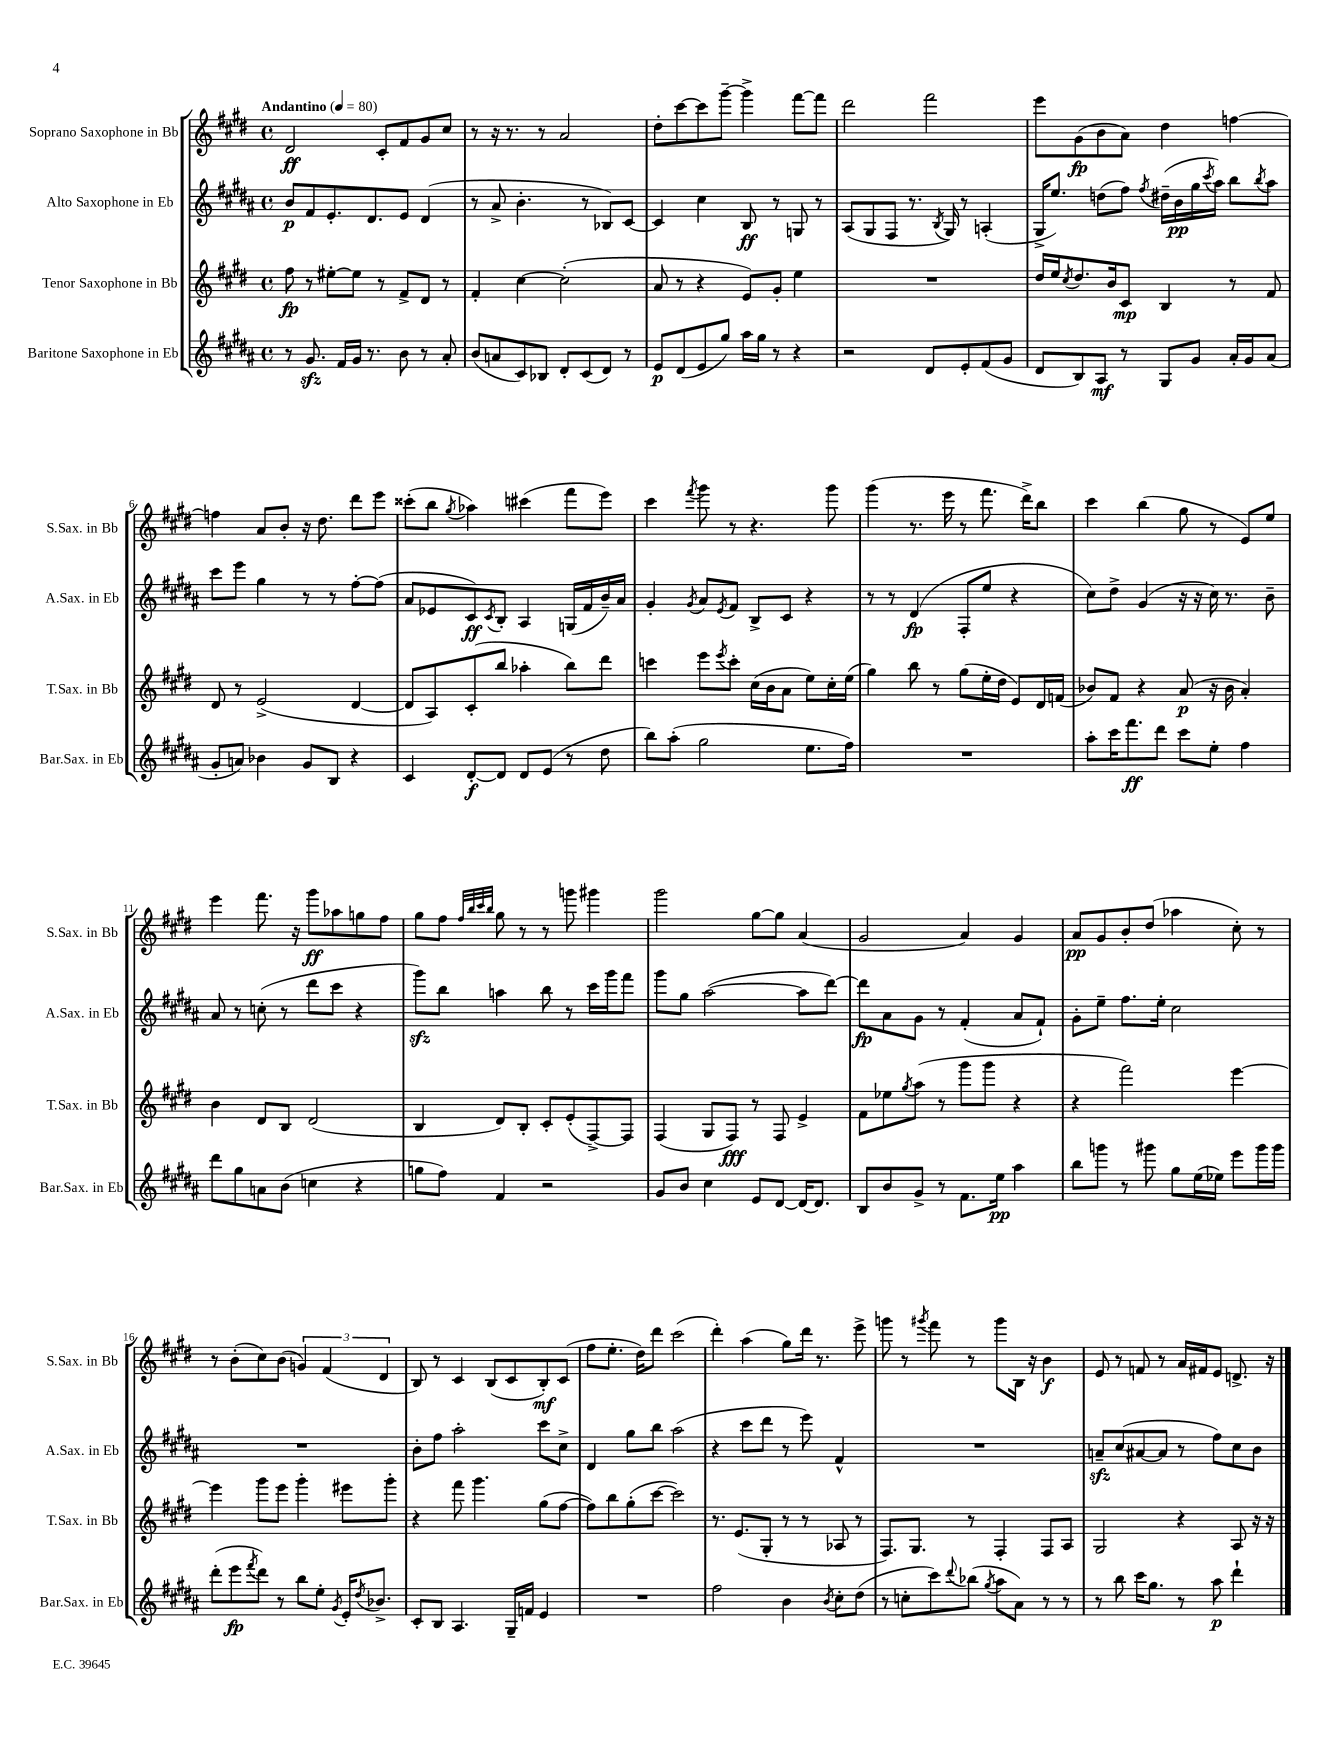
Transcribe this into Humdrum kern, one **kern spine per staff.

**kern	**dynam	**kern	**dynam	**kern	**dynam	**kern	**dynam
*part4	*part4	*part3	*part3	*part2	*part2	*part1	*part1
*staff4	*staff4	*staff3	*staff3	*staff2	*staff2	*staff1	*staff1
*I"Baritone Saxophone in Eb	*	*I"Tenor Saxophone in Bb	*	*I"Alto Saxophone in Eb	*	*I"Soprano Saxophone in Bb	*
*I'Bar.Sax. in Eb	*	*I'T.Sax. in Bb	*	*I'A.Sax. in Eb	*	*I'S.Sax. in Bb	*
*clefG2	*	*clefG2	*	*clefG2	*	*clefG2	*
*k[f#c#g#d#a#]	*	*k[f#c#g#d#]	*	*k[f#c#g#d#a#]	*	*k[f#c#g#d#]	*
*M4/4	*	*M4/4	*	*M4/4	*	*M4/4	*
*met(c)	*	*met(c)	*	*met(c)	*	*met(c)	*
*MM80	*	*MM80	*	*MM80	*	*MM80	*
=1	=1	=1	=1	=1	=1	=1	=1
!	!	!	!	!	!	!LO:TX:a:B:t=Andantino	!
8r	.	8ff#\	fp	8b/L	p	2d#/	ff
8.g#zz/	.	8r	.	8f#/	.	.	.
.	.	[8ee#X'\L	.	8.e'/	.	.	.
16f#/LL	.	.	.	.	.	.	.
16g#/JJ	.	8ee#\J]	.	.	.	.	.
8.r	.	.	.	8.d#/	.	.	.
.	.	8r	.	.	.	8c#'/L	.
8b\	.	8f#^/L	.	8e/J	.	8f#/	.
8r	.	8d#/J	.	(4d#/	.	8g#/	.
8a#'/	.	8r	.	.	.	8cc#/J	.
=2	=2	=2	=2	=2	=2	=2	=2
(8b/L	.	4f#'/	.	8r	.	8r	.
8an/	.	.	.	8a#^/	.	16r	.
.	.	.	.	.	.	8.r	.
8c#/)	.	[4cc#\	.	4.b'\	.	.	.
8B-X/J	.	.	.	.	.	8r	.
8d#'/L	.	(2cc#'\]	.	.	.	2a/	.
(8c#/	.	.	.	8r	.	.	.
8d#/J)	.	.	.	8B-X/L)	.	.	.
8r	.	.	.	[8c#/J	.	.	.
=3	=3	=3	=3	=3	=3	=3	=3
8e/L	p	8a/	.	4c#/]	.	8dd#'\L	.
(8d#/	.	8r	.	.	.	[8ccc#\	.
8e/	.	4r	.	4cc#\	.	8ccc#\]	.
8gg#/J)	.	.	.	.	.	[8ggg#~\J	.
16aa#\LL	.	8e/L)	.	8B/	ff	4ggg#^\]	.
16gg#\JJ	.	.	.	.	.	.	.
8r	.	8g#'/J	.	8r	.	.	.
4r	.	4ee\	.	8Gn/	.	[8fff#\L	.
.	.	.	.	8r	.	8fff#\J]	.
=4	=4	=4	=4	=4	=4	=4	=4
2r	.	1r	.	(8A#/L	.	2ddd#\	.
.	.	.	.	8G#/	.	.	.
.	.	.	.	8F#/J	.	.	.
.	.	.	.	8.r	.	.	.
8d#/L	.	.	.	.	.	2fff#\	.
.	.	.	.	8qB/	.	.	.
.	.	.	.	16G#/)	.	.	.
8e'/	.	.	.	8r	.	.	.
(8f#/	.	.	.	(4An'/	.	.	.
8g#/J	.	.	.	.	.	.	.
=5	=5	=5	=5	=5	=5	=5	=5
8d#/L	.	16dd#/LL	.	16G#^/KL	.	8eee\L	.
.	.	16ee/J	.	8.ee/J)	.	.	.
.	.	8qcc#/	.	.	.	.	.
8B/)	.	8.dd#/	.	.	.	(8g#\	fp
8A#/J	mf	.	.	(8ddn\L	.	8b\	.
.	.	16b/k	.	.	.	.	.
8r	.	8c#/J	mp	8ff#\J)	.	8a\J)	.
.	.	.	.	8qff#/	.	.	.
8G#/L	.	4B/	.	(16dd#X~\LL	.	4dd#\	.
.	.	.	.	16b\	pp	.	.
8g#/J	.	.	.	16gg#\	.	.	.
.	.	.	.	8qccc#/	.	.	.
.	.	.	.	16aa#\JJ)	.	.	.
16a#'/LL	.	8r	.	8bb\L	.	[4ffn\	.
16g#/J	.	.	.	.	.	.	.
.	.	.	.	8qbb/	.	.	.
(8a#/J	.	8f#/	.	8aa#\J	.	.	.
!!LO:LB:g=z
=6	=6	=6	=6	=6	=6	=6	=6
8g#'/L	.	8d#/	.	8ccc#\L	.	4ffn\]	.
8an/J)	.	8r	.	8eee\J	.	.	.
4b-X\	.	(2e^/	.	4gg#\	.	8a/L	.
.	.	.	.	.	.	8b'/J	.
8g#/L	.	.	.	8r	.	16r	.
.	.	.	.	.	.	8.dd#\	.
8B/J	.	.	.	8r	.	.	.
4r	.	[4d#/	.	[8ff#'\L	.	8ddd#\L	.
.	.	.	.	(8ff#\J]	.	8eee\J	.
=7	=7	=7	=7	=7	=7	=7	=7
4c#/	.	8d#/L]	.	8a#/L	.	(8ccc##X'\L	.
.	.	8A/)	.	8e-X/	.	8bb\J	.
.	.	.	.	.	.	8qgg#/	.
[8d#'/L	f	(8c#'/	.	8c#/)	ff	4aa-X\)	.
.	.	.	.	8qc#/	.	.	.
8d#/J]	.	8bb/J	.	8B'/J	.	.	.
8d#/L	.	4aa-X'\	.	4A#/	.	(4ccc#X\	.
(8e/J	.	.	.	.	.	.	.
8r	.	8bb\L)	.	(16Gn/LL	.	8fff#\L	.
.	.	.	.	16f#/	.	.	.
8dd#\	.	8ddd#\J	.	16b~/)	.	8eee\J)	.
.	.	.	.	16a#/JJ	.	.	.
=8	=8	=8	=8	=8	=8	=8	=8
8bb\L)	.	4cccn\	.	4g#'/	.	4ccc#\	.
(8aa#'\J	.	.	.	.	.	.	.
.	.	.	.	8qg#/	.	8qfff#/	.
2gg#\	.	8eee\L	.	8a#/L	.	8ggg#\	.
.	.	8qeee/	.	8qe/	.	.	.
.	.	8ccc'\J	.	8f#/J	.	8r	.
.	.	(16cc#\LL	.	8B^/L	.	4.r	.
.	.	16b\J	.	.	.	.	.
.	.	8a\J	.	8c#/J	.	.	.
8.ee\L	.	8ee\L)	.	4r	.	.	.
.	.	16cc#'\L	.	.	.	8ggg#\	.
16ff#\Jk)	.	(16ee\JJ	.	.	.	.	.
=9	=9	=9	=9	=9	=9	=9	=9
1r	.	4gg#\)	.	8r	.	(4ggg#\	.
.	.	.	.	8r	.	.	.
.	.	8bb\	.	(4d#/	fp	8.r	.
.	.	8r	.	.	.	.	.
.	.	.	.	.	.	16eee\	.
.	.	(8gg#\L	.	8F#'/L	.	8r	.
.	.	16ee'\L	.	8ee/J	.	8.fff#\	.
.	.	16dd#\JJ	.	.	.	.	.
.	.	8e/L)	.	4r	.	.	.
.	.	.	.	.	.	16ddd#^\KL)	.
.	.	16d#/L	.	.	.	8bb\J	.
.	.	(16fn/JJ	.	.	.	.	.
=10	=10	=10	=10	=10	=10	=10	=10
8aa#'\L	.	8b-X/L)	.	8cc#\L)	.	4ccc#\	.
16ccc#\K	.	8f#/J	.	8dd#^\J	.	.	.
8.fff#\	ff	.	.	.	.	.	.
.	.	4r	.	(4g#/	.	(4bb\	.
8ddd#\J	.	.	.	.	.	.	.
8ccc#\L	.	(8a/	p	16r	.	8gg#\	.
.	.	.	.	16r	.	.	.
8ee'\J	.	16r	.	16cc#\)	.	8r	.
.	.	16b-\	.	8.r	.	.	.
4ff#\	.	4a'/)	.	.	.	8e/L)	.
.	.	.	.	8b~\	.	8ee/J	.
!!LO:LB:g=z
=11	=11	=11	=11	=11	=11	=11	=11
8ddd#\L	.	4b\	.	8a#/	.	4eee\	.
8gg#\	.	.	.	8r	.	.	.
8an\	.	8d#/L	.	(8ccn'\	.	8.fff#\	.
(8b\J	.	8B/J	.	8r	.	.	.
.	.	.	.	.	.	16r	.
4ccn\	.	(2d#/	.	8ddd#\L	.	8ggg#\L	ff
.	.	.	.	8ccc#\J	.	8aa-X\	.
4r	.	.	.	4r	.	8ggn\	.
.	.	.	.	.	.	8ff#\J	.
=12	=12	=12	=12	=12	=12	=12	=12
8ggn\L	.	4B/	.	8ggg#zz\L)	.	8gg#\L	.
8ff#\J)	.	.	.	8bb\J	.	8ff#\J	.
.	.	.	.	.	.	32qqff#/LLL	.
.	.	.	.	.	.	32qqbb/	.
.	.	.	.	.	.	32qqccc#/	.
.	.	.	.	.	.	32qqbb/JJJ	.
4f#/	.	8d#/L)	.	4aan\	.	8gg#\	.
.	.	8B'/J	.	.	.	8r	.
2r	.	8c#'/L	.	8bb\	.	8r	.
.	.	(8e'/	.	8r	.	8gggn\	.
.	.	[8F#^/)	.	16ccc#\LL	.	4ggg#X\	.
.	.	.	.	16ggg#\J	.	.	.
.	.	8F#/J]	.	8fff#\J	.	.	.
=13	=13	=13	=13	=13	=13	=13	=13
8g#/L	.	(4F#/	.	8ggg#\L	.	2ggg#\	.
8b/J	.	.	.	8gg#\J	.	.	.
4cc#\	.	8G#/L	.	([2aa#\	.	.	.
.	.	8F#/J)	fff	.	.	.	.
8e/L	.	8r	.	.	.	[8gg#\L	.
[8d#/J	.	8F#/	.	.	.	8gg#\J]	.
16d#/KL_	.	4e^/	.	8aa#\L]	.	(4a/	.
8.d#/J]	.	.	.	.	.	.	.
.	.	.	.	[8ddd#\J)	.	.	.
=14	=14	=14	=14	=14	=14	=14	=14
8B/L	.	8f#\L	.	8ddd#\L]	fp	2g#/	.
8b/	.	8ee-X\	.	8a#\	.	.	.
.	.	8qgg#/	.	.	.	.	.
8g#^/J	.	(8aa\J	.	8g#\J	.	.	.
8r	.	8r	.	8r	.	.	.
8.f#\L	.	8ggg#\L	.	(4f#'/	.	4a/)	.
.	.	8ggg#\J	.	.	.	.	.
16ee\Jk	pp	.	.	.	.	.	.
4aa#\	.	4r	.	8a#/L	.	4g#/	.
.	.	.	.	8f#`/J)	.	.	.
=15	=15	=15	=15	=15	=15	=15	=15
8bb\L	.	4r	.	8g#'\L	.	8a/L	pp
8gggn\J	.	.	.	8ee~\J	.	8g#/	.
8r	.	2fff#\)	.	8.ff#\L	.	8b'/	.
8ggg#X\	.	.	.	.	.	(8dd#/J	.
.	.	.	.	16ee'\Jk	.	.	.
8gg#\L	.	.	.	2cc#\	.	4aa-X\	.
(16ee\L	.	.	.	.	.	.	.
16ee-X\JJ)	.	.	.	.	.	.	.
8eee\L	.	[4eee\	.	.	.	8cc#'\)	.
16ggg#\L	.	.	.	.	.	8r	.
16ggg#\JJ	.	.	.	.	.	.	.
!!LO:LB:g=z
=16	=16	=16	=16	=16	=16	=16	=16
(8ddd#'\L	.	4eee\]	.	1r	.	8r	.
8eee\	fp	.	.	.	.	(8b'\L	.
8qfff#/	.	.	.	.	.	.	.
8ddd#\J)	.	8ggg#\L	.	.	.	8cc#\)	.
8r	.	8eee\J	.	.	.	(8b\J	.
8bb\L	.	4ggg#'\	.	.	.	6gn/)	.
8ee'\J	.	.	.	.	.	.	.
.	.	.	.	.	.	(6f#/	.
8qg#/	.	.	.	.	.	.	.
16e'/KL	.	8eee#X\L	.	.	.	.	.
8qdd#/	.	.	.	.	.	.	.
8.b-X^/J	.	.	.	.	.	.	.
.	.	.	.	.	.	6d#/	.
.	.	8ggg#'\J	.	.	.	.	.
=17	=17	=17	=17	=17	=17	=17	=17
8c#'/L	.	4r	.	8b'\L	.	8B/)	.
8B/J	.	.	.	8ff#\J	.	8r	.
4.A#/	.	8fff#\	.	2aa#'\	.	4c#/	.
.	.	4.ggg#\	.	.	.	.	.
.	.	.	.	.	.	(8B/L	.
16G#~/LL	.	.	.	.	.	8c#/	.
16fn/JJ	.	.	.	.	.	.	.
4e/	.	(8gg#\L	.	8ccc#\L	.	8B'/)	mf
.	.	[8ff#\J	.	8cc#^\J	.	(8c#/J	.
=18	=18	=18	=18	=18	=18	=18	=18
1r	.	8ff#\L])	.	4d#/	.	8ff#\L	.
.	.	8bb\	.	.	.	8.ee'\J	.
.	.	(8gg#'\	.	8gg#\L	.	.	.
.	.	.	.	.	.	16dd#\KL)	.
.	.	[8ccc#\J	.	8bb\J	.	8ddd#\J	.
.	.	2ccc#\])	.	(2aa#\	.	(2ccc#\	.
=19	=19	=19	=19	=19	=19	=19	=19
2ff#\	.	8.r	.	4r	.	4ddd#'\)	.
.	.	(8.e/L	.	.	.	.	.
.	.	.	.	8ccc#\L	.	(4aa\	.
.	.	8G#'/J	.	8ddd#\J	.	.	.
4b\	.	8r	.	8r	.	8gg#\L)	.
.	.	8r	.	8eee\)	.	16ddd#\Jk	.
.	.	.	.	.	.	8.r	.
8qb/	.	.	.	.	.	.	.
8cc#'\L	.	8A-X/	.	4f#^^/	.	.	.
(8dd#\J	.	8r	.	.	.	8eee^\	.
=20	=20	=20	=20	=20	=20	=20	=20
8r	.	8.F#/L)	.	1r	.	8gggn\	.
8ccn'\L	.	.	.	.	.	8r	.
.	.	8.G#/J	.	.	.	.	.
.	.	.	.	.	.	8qggg#X/	.
8ccc#\)	.	.	.	.	.	8fff#\	.
8qqddd#/	.	.	.	.	.	.	.
(8bb-X\J	.	8r	.	.	.	8r	.
8qgg#/	.	.	.	.	.	.	.
8aa#\L	.	4F#'/	.	.	.	8ggg#\L	.
8a#\J)	.	.	.	.	.	16B\Jk	.
.	.	.	.	.	.	16r	.
8r	.	8F#/L	.	.	.	4b\	f
8r	.	8A/J	.	.	.	.	.
=21	=21	=21	=21	=21	=21	=21	=21
8r	.	2G#/	.	8anzz~/L	.	8e/	.
8bb\	.	.	.	(8cc#/	.	8r	.
16ccc#\KL	.	.	.	[8a#X/	.	8fn/	.
8.gg#\J	.	.	.	.	.	.	.
.	.	.	.	8a#/J]	.	8r	.
8r	.	4r	.	8r	.	16a/LL	.
.	.	.	.	.	.	16f#X/J	.
8aa#\	p	.	.	8ff#\L)	.	8e/J	.
4ddd#`\	.	8A/	.	8cc#\	.	8.dn^/	.
.	.	16r	.	8b\J	.	.	.
.	.	16r	.	.	.	16r	.
==	==	==	==	==	==	==	==
*-	*-	*-	*-	*-	*-	*-	*-
